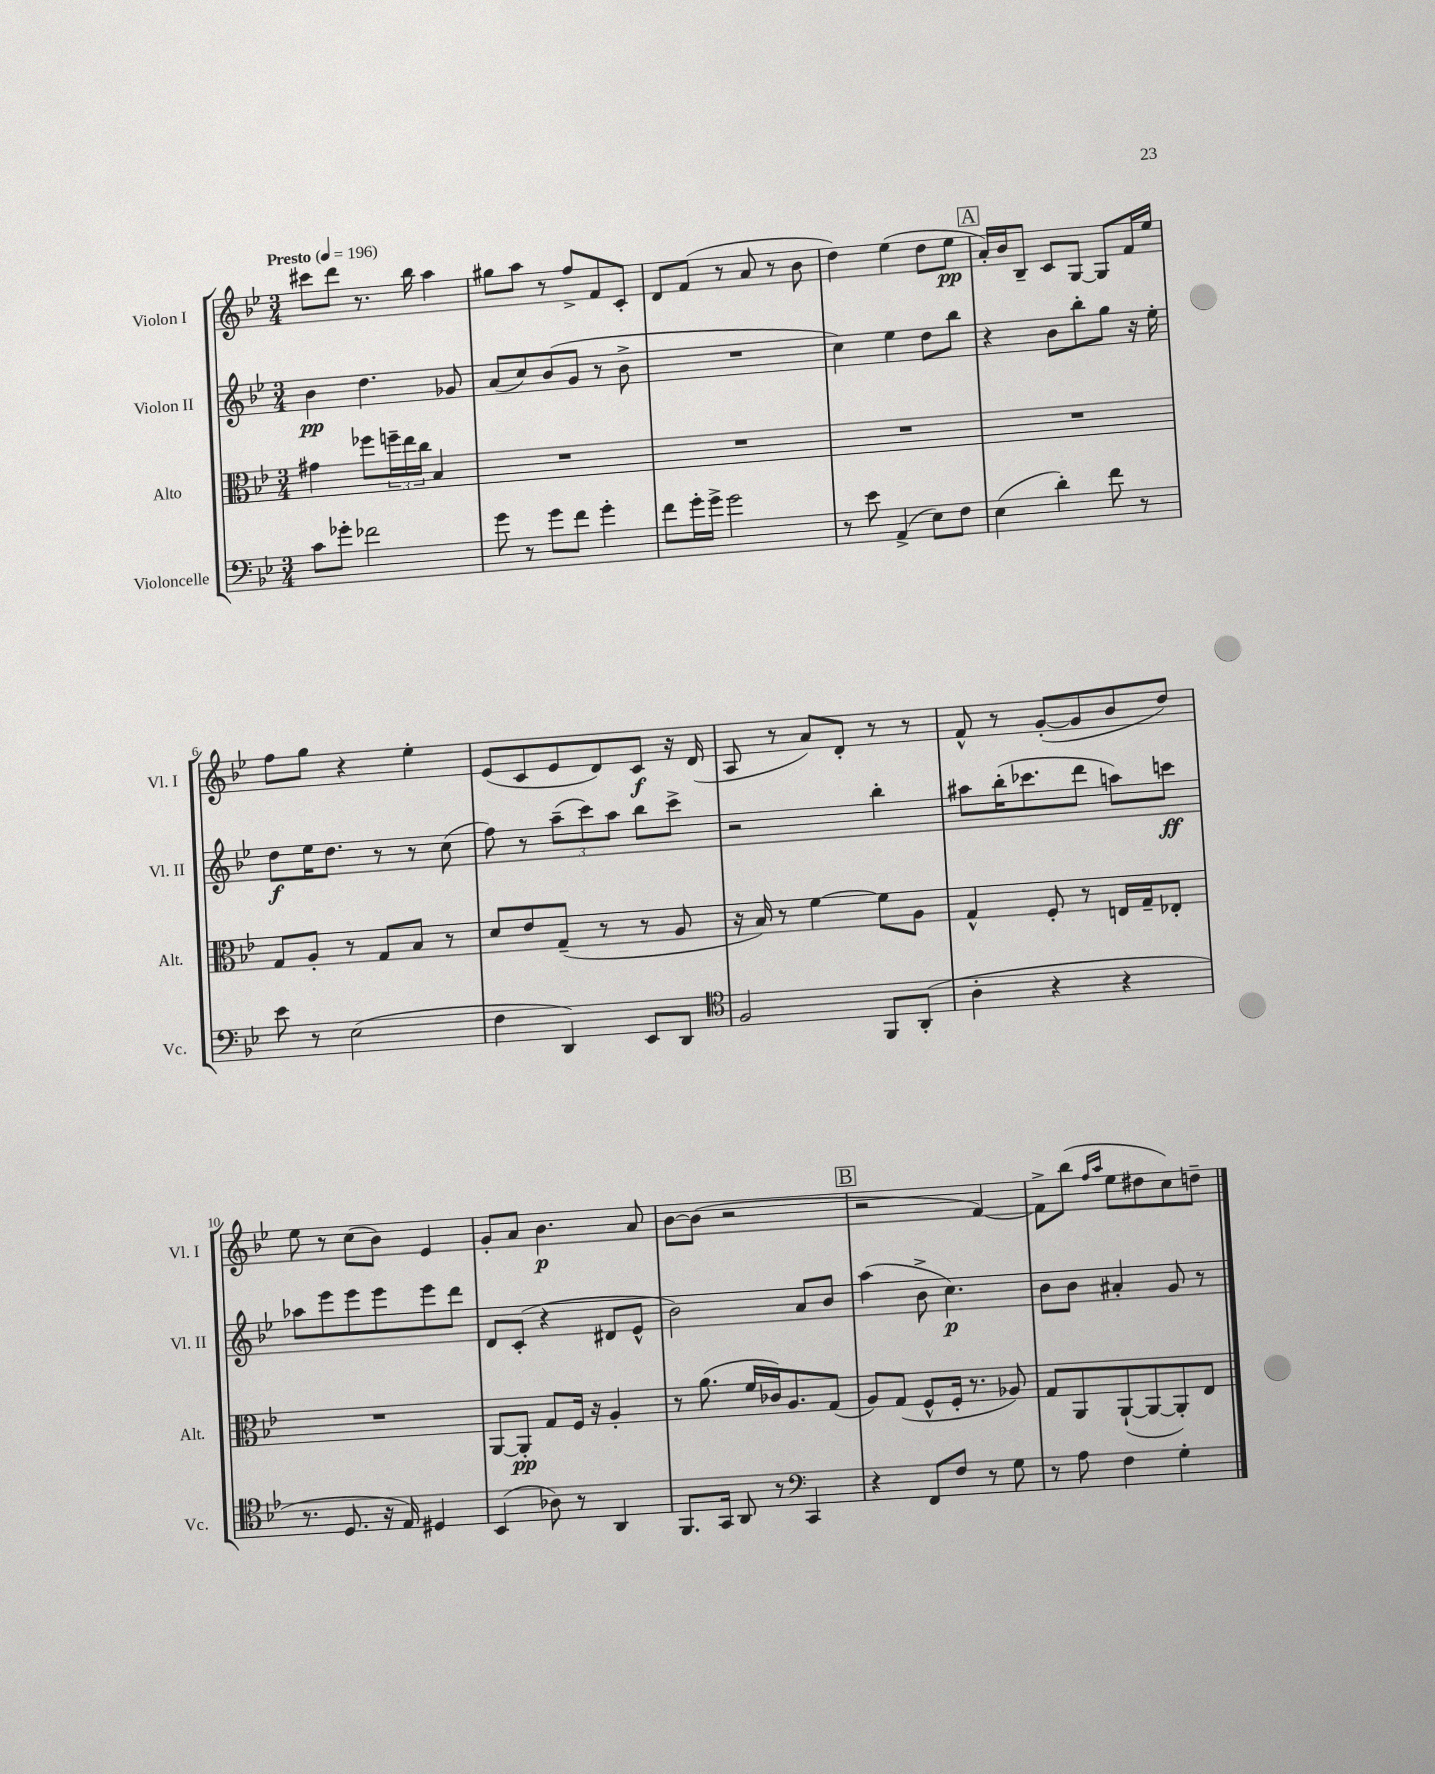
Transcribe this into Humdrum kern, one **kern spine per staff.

**kern	**kern	**kern	**kern
*staff4	*staff3	*staff2	*staff1
*clefF4	*clefC3	*clefG2	*clefG2
*k[b-e-]	*k[b-e-]	*k[b-e-]	*k[b-e-]
*M3/4	*M3/4	*M3/4	*M3/4
*MM196	*MM196	*MM196	*MM196
8c	4g#	4b-	8ccc#
8g-'	.	.	8ddd
2f-	8ff-	4.dd	8.r
.	24ff~	.	.
.	24ee-	.	.
.	.	.	16bb-
.	24cc	.	.
.	4B-	.	4aa
.	.	8g-	.
=	=	=	=
8g	2.r	(8a	8gg#
8r	.	8cc)	8aa
8g	.	(8b-	8r
8f	.	8g	8ff^
4g'	.	8r	8f
.	.	8b-^	8c'
=	=	=	=
8f	2.r	2.r	8d
16g'	.	.	(8f
16g^	.	.	.
2g	.	.	8r
.	.	.	8a
.	.	.	8r
.	.	.	8b-
=	=	=	=
8r	2.r	4cc)	4dd)
8e-	.	.	.
(4AA^	.	4ee-	(4ee-
8E-)	.	8dd	8dd
8F	.	8bb-	8ee-
=	=	=	=
(4E-	2.r	4r	16a')
.	.	.	16b-
.	.	.	8B-~
4d')	.	8b-	8c
.	.	8bb-'	[8G
8f	.	8gg	8G]
8r	.	16r	16f
.	.	16ee-'	16ee-
=	=	=	=
8e-	8G	8dd	8ff
8r	8A'	16ee-	8gg
.	.	8.dd	.
(2E-	8r	.	4r
.	8G	8r	.
.	8B-	8r	4ee-'
.	8r	(8cc	.
=	=	=	=
4F	8d	8ff)	(8e-
.	8e-	8r	8c
4DD)	(8G~	(12aa~	8e-
.	.	12ccc)	.
.	8r	.	8d)
.	.	12aa	.
8EE-	8r	8bb-	8c
8DD	8A	8ccc^	16r
.	.	.	(16d
=	=	=	=
*clefC4	*	*	*
2F	16r	2r	8A
.	16B-)	.	.
.	8r	.	8r
.	[4f	.	8a)
.	.	.	8d'
8FF	8f]	4bb-'	8r
(8AA'	8A	.	8r
=	=	=	=
4A'	4G^^	8aa#	8f^^
.	.	(16bb-'	8r
.	.	8.ccc-	.
4r	8F'	.	([8g'
.	8r	8ddd	8g]
4r	16E	8aa)	8b-
.	16G~	.	.
.	8E-'	8ccc	8dd)
=	=	=	=
8.r	2.r	8aa-	8ee-
.	.	8eee-	8r
8.D	.	.	.
.	.	8eee-	(8cc
16r	.	8eee-	8b-)
16E-)	.	.	.
4D#	.	8eee-	4e-
.	.	8ddd	.
=	=	=	=
(4BB-	[8AA	8d	8g'
.	8AA']	(8c'	8a
8A-)	8G	4r	4.b-
8r	16F	.	.
.	16r	.	.
4AA	4A'	8d#	.
.	.	8e-^^	8a
=	=	=	=
8.FF	8r	2b-)	[8b-
.	(8.a	.	(8b-]
16GG	.	.	.
8AA	.	.	2r
.	16f	.	.
8r	16c-)	.	.
.	8.A	.	.
*clefF4	*	*	*
4CC	.	8a	.
.	(8G	8b-	.
=	=	=	=
4r	8A)	(4aa	2r
.	(8G	.	.
8FF	8F^^	8b-^	.
8F	16F'	4.cc)	.
.	8.r	.	.
8r	.	.	[4f)
8G	8A-)	.	.
=	=	=	=
8r	8G	8b-	8f^]
8A	8AA	8b-	(8bb-
.	.	.	16qqff
.	.	.	16qqaa
4F	([8AA`	4a#'	8ee-
.	8AA_	.	8dd#
4G'	8AA'])	8g	8cc)
.	8E-	8r	8dd~
==	==	==	==
*-	*-	*-	*-
